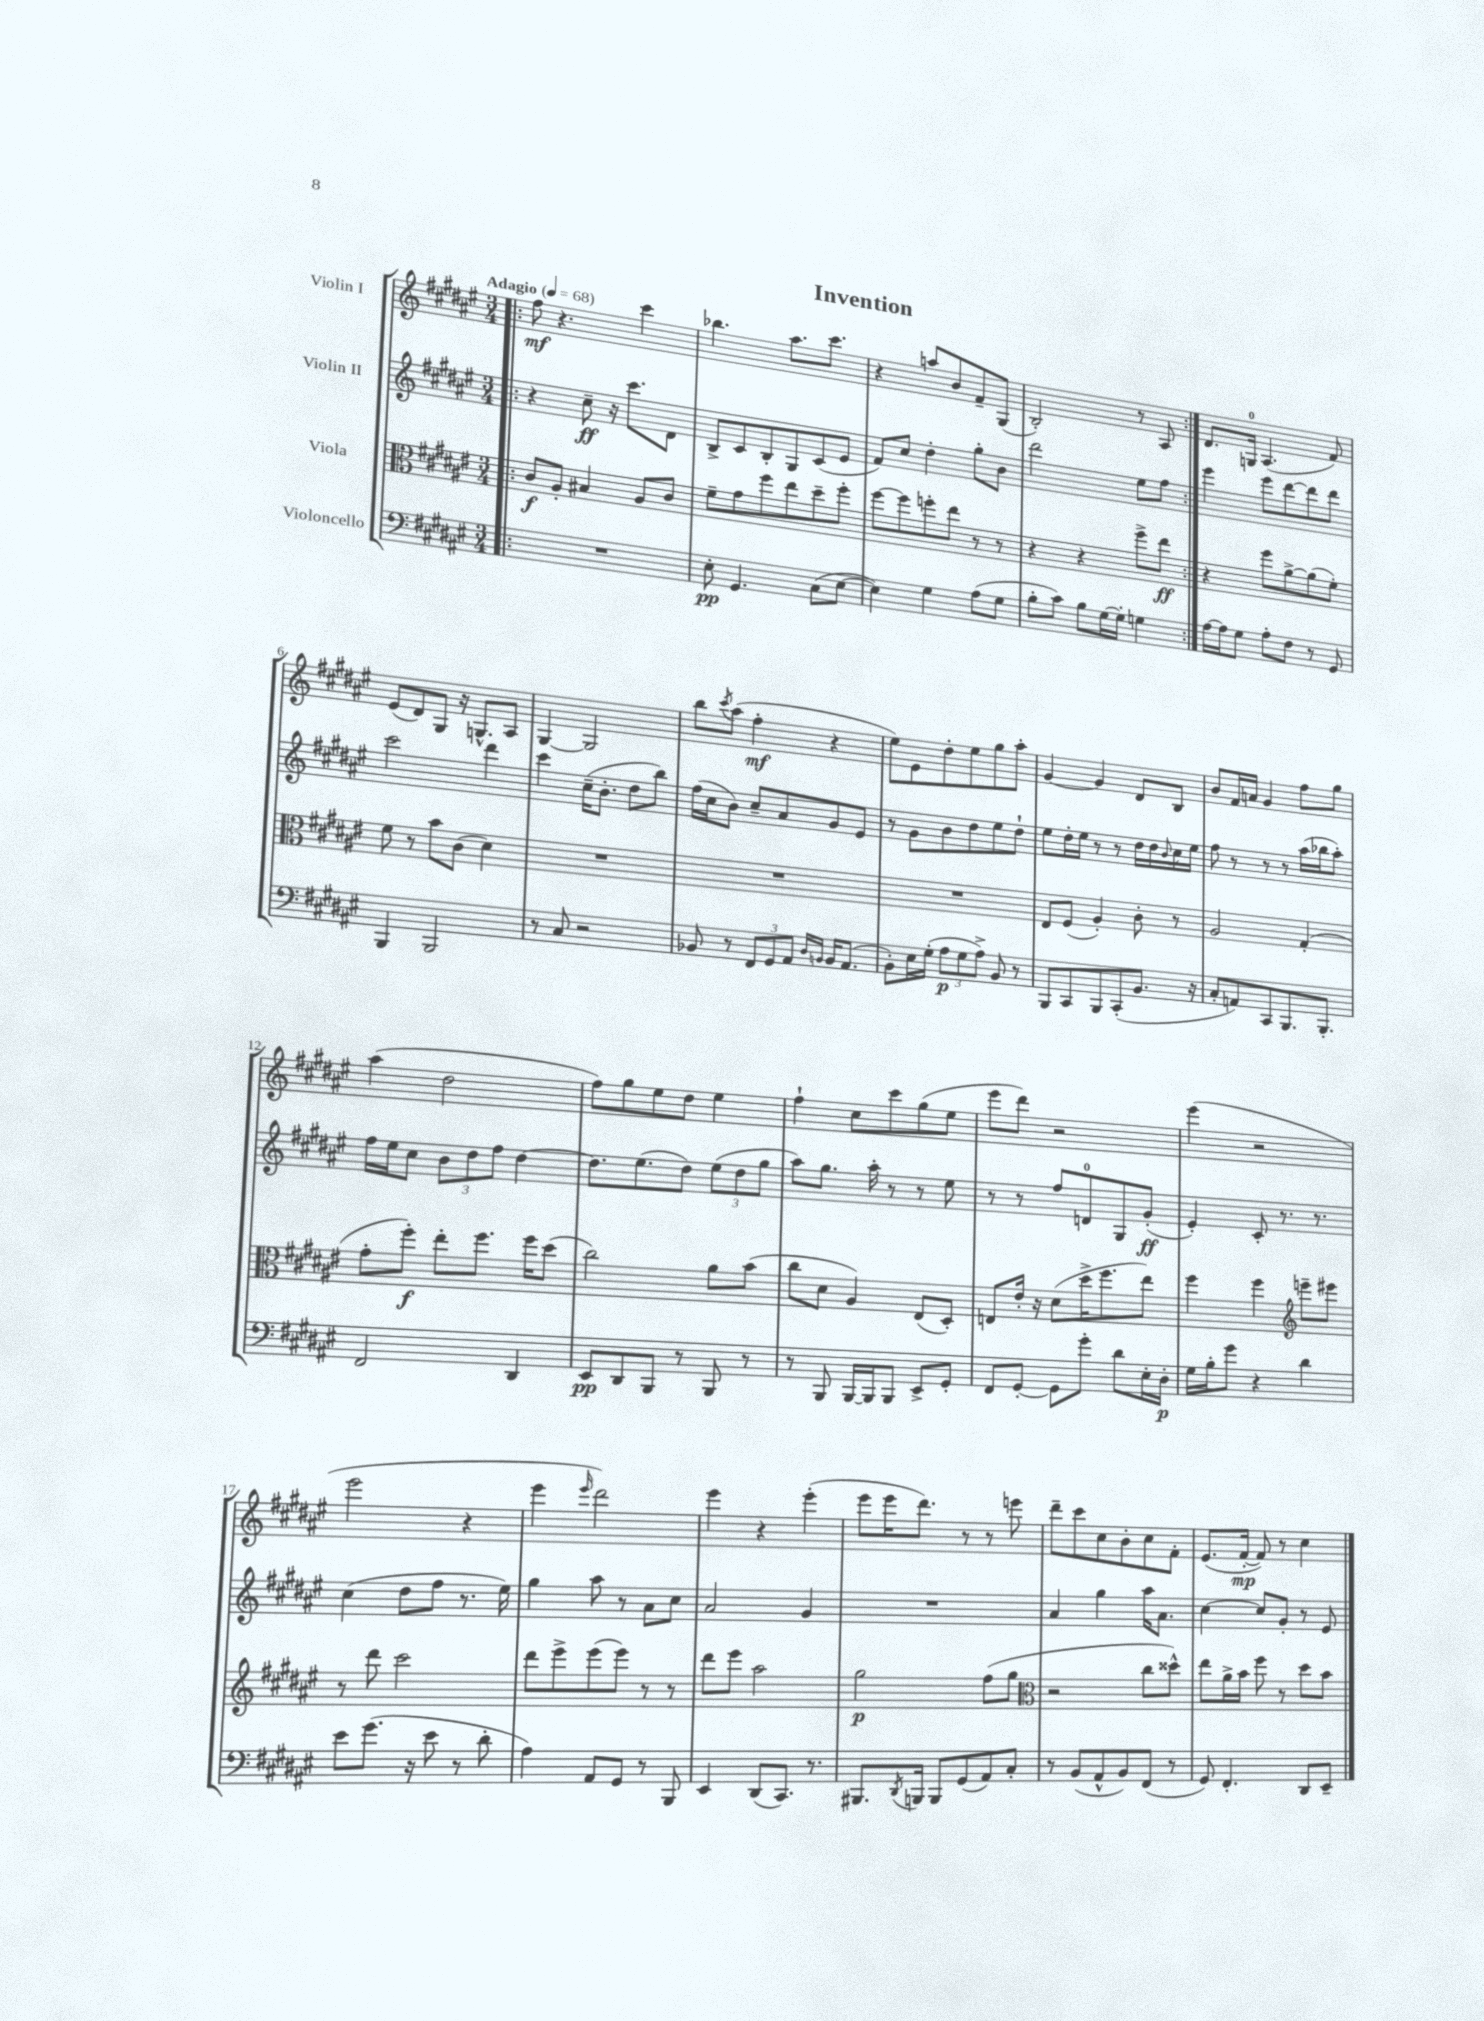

**kern	**kern	**kern	**kern
*staff4	*staff3	*staff2	*staff1
*clefF4	*clefC3	*clefG2	*clefG2
*k[f#c#g#d#a#e#]	*k[f#c#g#d#a#e#]	*k[f#c#g#d#a#e#]	*k[f#c#g#d#a#e#]
*M3/4	*M3/4	*M3/4	*M3/4
*MM68	*MM68	*MM68	*MM68
=!|:	=!|:	=!|:	=!|:
2.r	8c#/L	4r	8ff#\
.	8A#'/J	.	4.r
.	4B#/	8cc#~\	.
.	.	16r	.
.	.	8.ccc#\L	.
.	8A#/L	.	4ccc#\
.	8c#/J	8d#\J	.
=	=	=	=
8E#'\	8f#~\L	8B^/L	4.bb-\
4.GG#/	8g#\	8c#/	.
.	8ff#\	8B'/	.
.	8ee#\	8G#/	8.aa#\L
(8C#\L	8dd#~\	(8c#/	.
.	.	.	8.ccc#\J
[8E#\J	8ff#'\J	8e#/J	.
=	=	=	=
4E#\])	[8ff#\L	8f#/L)	4r
.	8ff#\]	8cc#/J	.
4G#\	8ff'\	4dd#'\	8aa/L
.	8ee#\J	.	8b/
(8A#\L	8r	8gg#'\L	8f#~/
8G#\J	8r	8b\J	(8G#/J
=	=	=	=
8B'\L	4r	2ddd#\	2B'/)
8c#\J)	.	.	.
8B\L	4r	.	.
[16G#\L	.	.	.
16G#'\]JJ	.	.	.
4G\	8ff#^\L	8ee#\L	8r
.	8ee#\J	8ff#\J	8A#/
=:|!	=:|!	=:|!	=:|!
[16A#\LL	4r	4eee#\	8.d#/L
16A#\]J	.	.	.
8G#\J	.	.	.
.	.	.	16G/Jk
8A#'\L	8ff#\L	8eee#\L	(4.A#/
8F#\J	[8a#^\	[8ddd#\	.
8r	(8a#\]	8ddd#\]	.
8GG#/	8f#'\J)	8ddd#\J	8f#/)
=	=	=	=
4BBB/	8f#\	2ccc#\	(8e#/L
.	8r	.	8d#/)
2BBB/	8b\L	.	8G#/J
.	(8c#\J	.	16r
.	.	.	8.G^^/L
.	4d#\)	4ddd#\	.
.	.	.	8A#/J
=	=	=	=
8r	2.r	4ccc#\	[4G#/
8C#/	.	.	.
2r	.	(16cc#~\LK	2G#/]
.	.	8.b'\J	.
.	.	8dd#\L	.
.	.	8bb\J)	.
=	=	=	=
8BB-/	2.r	(16ff#\LL	8bb\L
.	.	16cc#\J	.
.	.	.	8qccc#/
8r	.	8b\J)	(8aa#\J
12FF#/L	.	8cc#~/L	4ff#'\
12GG#/	.	.	.
.	.	8a#/	.
12AA#/J	.	.	.
16qqD#/LL	.	.	.
16qqBB/JJ	.	.	.
16BB/LK	.	8g#/	4r
(8.AA#/J	.	.	.
.	.	8e#/J	.
=	=	=	=
8BB'\L)	2.r	8r	8ee#\L)
16E#\L	.	8g#\L	8e#\
(16G#'\JJ	.	.	.
12A#\L	.	8b\	8dd#'\
12G#\	.	.	.
.	.	8dd#\	8ee#\
12A#^\J)	.	.	.
8BB/	.	8ee#\	8gg#\
8r	.	8dd#`\J	8aa#'\J
=	=	=	=
8BBB/L	8E#/L	8ee#\L	[4g#/
8CC#/	(8F#/J	16dd#'\L	.
.	.	16ee#\JJ	.
8BBB/	4A#'/)	8r	4g#/]
(8CC#'/	.	8r	.
8.BB/J	8c#'\	16dd#\LL	8d#/L
.	.	16dd#\	.
.	.	8qqb/	.
.	8r	16cc#\	8B/J
16r	.	16ee#\JJ	.
=	=	=	=
8C#'/L	2A#/	8ff#\	8b/L
8AA/)	.	8r	16f#/L
.	.	.	16a/JJ
8CC#/	.	8r	4g#/
8.BBB/	.	8r	.
.	(4G#'/	(16aa#\LL	8ff#\L
8.BBB'/J	.	16bb-\J	.
.	.	8aa#'\J)	8gg#\J
=	=	=	=
2FF#/	8g#'\L	16ff#\LL	(4aa#\
.	.	16ee#\J	.
.	8ff#'\J)	8cc#\J	.
.	8ee#'\L	12b\L	2dd#\
.	.	12dd#\	.
.	8.ff#\J	.	.
.	.	12ff#\J	.
4DD#/	.	[4dd#\	.
.	16ff#\LK	.	.
.	(8dd#\J	.	.
=	=	=	=
8EE#/L	2cc#\)	8.dd#\]L	8ff#\L)
8DD#/	.	.	8gg#\
.	.	(8.ee#\	.
8BBB/J	.	.	8ee#\
8r	.	8dd#\J)	8dd#\J
8BBB/	8a#\L	(12ee#\L	4ee#\
.	.	12dd#\	.
8r	(8b\J	.	.
.	.	12gg#\J	.
=	=	=	=
8r	8cc#\L	8aa#\L)	4ff#`\
8BBB/	8d#\J	8.gg#\J	.
[16BBB/LL	4A#/)	.	8cc#\L
16BBB/]J	.	16aa#'\	.
8BBB/J	.	8r	8ccc#\
8EE#^/L	(8E#/L	8r	(8gg#\
8GG#'/J	8D#'/J)	8ee#\	8ee#\J
=	=	=	=
8FF#/L	8E/L	8r	8eee#\L
[8GG#'/J	16e#'/Jk	8r	8ddd#\J)
.	16r	.	.
8GG#\]L	(8d#\L	8ff#/L	2r
8g#'\J	16dd#^\K	8d/	.
.	8.ff#\	.	.
8d#\L	.	8G#/	.
16E#'\L	8ee#\J)	(8g#'/J	.
16D#'\JJ	.	.	.
=	=	=	=
16G#\LL	4ff#\	4e#'/)	(4eee#\
16B'\J	.	.	.
8g#\J	.	.	.
4r	4ff#\	8c#'/	2r
.	.	8.r	.
*	*clefG2	*	*
4d#\	8eee~\L	.	.
.	.	8.r	.
.	8eee#\J	.	.
=	=	=	=
8e#\L	8r	(4cc#\	2eee#\
(8.g#\J	8ddd#\	.	.
.	2ccc#\	8dd#\L	.
16r	.	.	.
8e#\	.	8ff#\J	.
8r	.	8.r	4r
8d#'\	.	.	.
.	.	16ee#\)	.
=	=	=	=
4A#\)	8ddd#\L	4gg#\	4eee#\
.	8eee#^\	.	.
.	.	.	16qqeee#/
8AA#/L	(8eee#\	8aa#\	2ddd#\)
8GG#/J	8eee#\J)	8r	.
8r	8r	8a#\L	.
8BBB/	8r	8cc#\J	.
=	=	=	=
4EE#/	8ddd#\L	2a#/	4eee#\
.	8eee#\J	.	.
(8DD#/L	2aa#\	.	4r
8.CC#/J)	.	.	.
.	.	4g#/	(4eee#'\
8.r	.	.	.
=	=	=	=
8.BBB#/L	2gg#\	2.r	8eee#\L
.	.	.	16eee#\K
8qDD#/	.	.	.
16BBB/Jk	.	.	8.ddd#\J)
8BBB/L	.	.	.
(8GG#/	.	.	8r
8AA#/)	(8ff#\L	.	8r
8C#'/J	8gg#\J	.	8eee\
=	=	=	=
*	*clefC3	*	*
8r	2r	4a#/	8ddd#~\L
(8BB/L	.	.	8ccc#\
8AA#^^/	.	4gg#\	8cc#\
8BB/)	.	.	8b'\
(8FF#/J	8cc#\L	16aa#\LK	8cc#\
.	.	8.a#\J	.
8r	8dd##^^\J)	.	8f#'\J
=	=	=	=
8GG#/)	8ee#\L	[4cc#\	(8.e#/L
4.FF#'/	16a#^\L	.	.
.	16b\JJ	.	[16f#'/Jk
.	8ff#\	8cc#/]L	8f#/])
.	8r	8g#'/J	8r
8DD#/L	8dd#\L	8r	4cc#\
8EE#~/J	8b\J	8e#/	.
==	==	==	==
*-	*-	*-	*-
